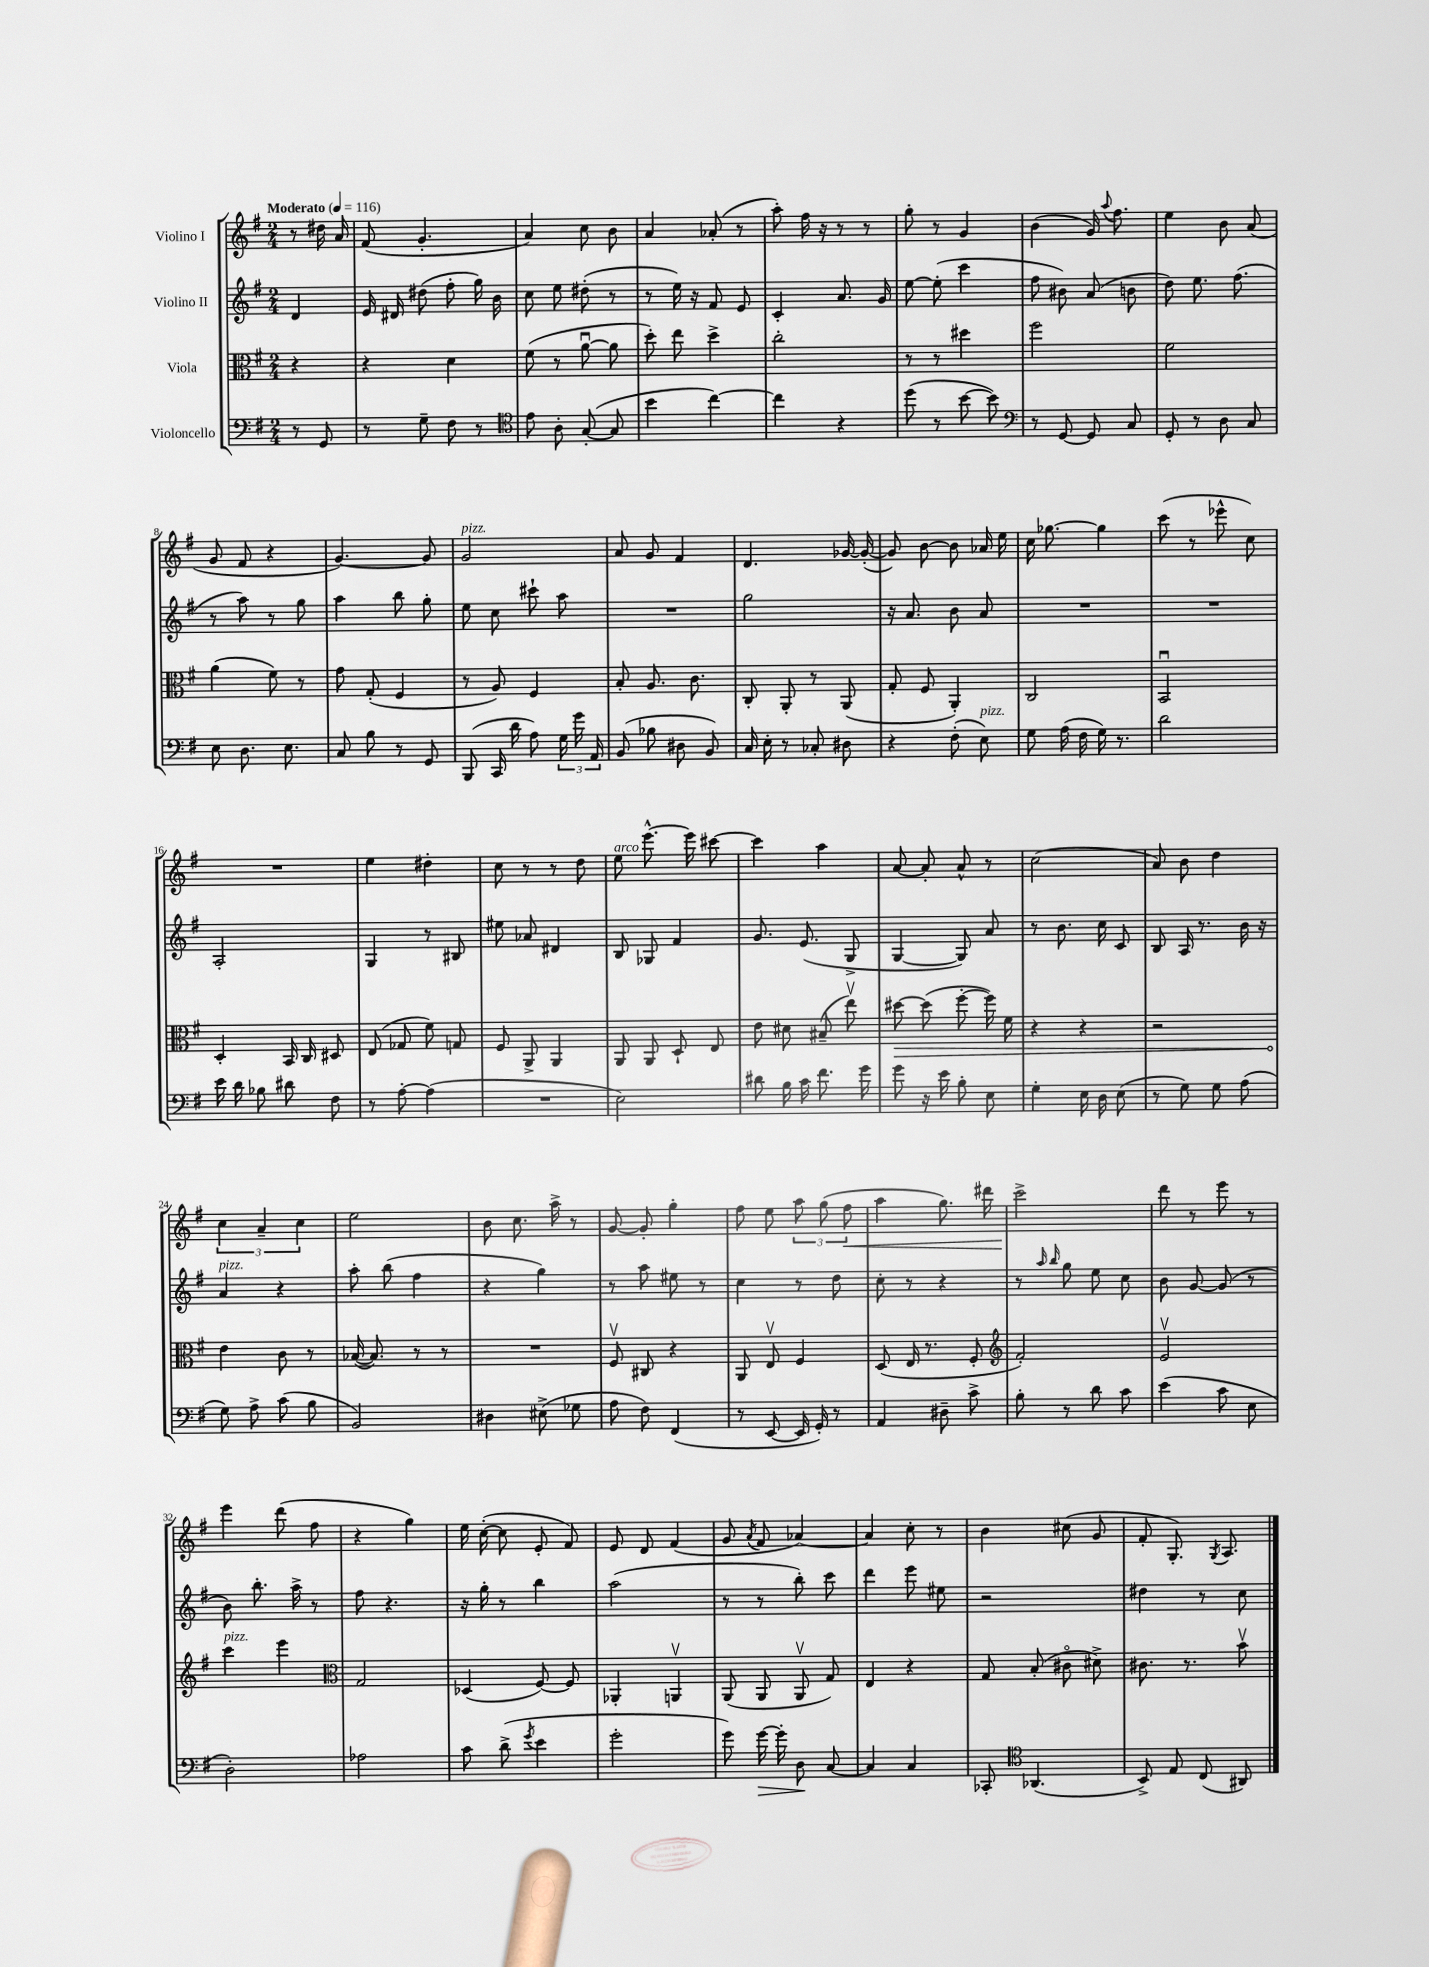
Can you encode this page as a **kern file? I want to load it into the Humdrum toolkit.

**kern	**kern	**kern	**kern
*staff4	*staff3	*staff2	*staff1
*clefF4	*clefC3	*clefG2	*clefG2
*k[f#]	*k[f#]	*k[f#]	*k[f#]
*M2/4	*M2/4	*M2/4	*M2/4
*MM116	*MM116	*MM116	*MM116
8r	4r	4d/	8r
8GG/	.	.	16dd#\
.	.	.	16a/
=	=	=	=
8r	4r	16e/	(8f#/
.	.	16d#/	.
8G~\	.	(8dd#\	4.g'/
8F#\	4d\	8ff#'\	.
8r	.	16gg\)	.
.	.	16b\	.
=	=	=	=
*clefC4	*	*	*
8e\	(8f#\	8cc\	4a/)
8A'\	8r	8ee\	.
([8G'/	[8au\	(8dd#'\	8cc\
8G/]	8a\]	8r	8b\
=	=	=	=
4b\	8dd'\)	8r	4a/
.	8ee\	16ee\)	.
.	.	16r	.
[4cc\)	4dd^\	8f#/	(8a-'/
.	.	8e/	8r
=	=	=	=
4cc\]	2cc'\	4c'/	8aa'\)
.	.	.	16ff#\
.	.	.	16r
4r	.	8.a/	8r
.	.	.	8r
.	.	16g/	.
=	=	=	=
(8dd\	8r	[8ee\	8gg'\
8r	8r	(8ee'\]	8r
[8b\	4dd#\	4ccc\	4g/
8b\])	.	.	.
=	=	=	=
*clefF4	*	*	*
8r	2ff#\	8ff#\	(4b\
[8GG/	.	8b#\)	.
8GG/]	.	(8a/	16g/)
.	.	.	8qqaa/
.	.	.	8.ff#\
8C/	.	8b\	.
=	=	=	=
8GG'/	2f#\	8dd\)	4ee\
8r	.	8.ee\	.
8D\	.	.	8b\
.	.	(8.ff#\	.
8C/	.	.	(8a/
=	=	=	=
8E\	(4a\	8r	8g/
8.D\	.	8aa\)	8f#/
.	8f#\)	8r	4r
8.E\	.	.	.
.	8r	8gg\	.
=	=	=	=
8C/	8g\	4aa\	[4.g/)
8B\	(8G'/	.	.
8r	4F#/	8bb\	.
8GG/	.	8gg'\	8g/]
=	=	=	=
(8BBB/	8r	8ee\	2g/
16CC/	8A/)	8cc\	.
16d\	.	.	.
8A\)	4F#/	8ccc#`\	.
24G\	.	8aa\	.
24g\	.	.	.
24AA/	.	.	.
=	=	=	=
(8BB/	8B'/	2r	8a/
8B-\	8.A/	.	8g/
8D#\	.	.	4f#/
.	8.c\	.	.
8BB/)	.	.	.
=	=	=	=
16C/	8C'/	2gg\	4.d/
16E'\	.	.	.
8r	8AA'/	.	.
8C-'/	8r	.	.
8D#\	(8AA/	.	[16g-/
.	.	.	(16g-'/_
=	=	=	=
4r	8G'/	16r	8g-/])
.	.	8.a/	.
.	8F#/	.	[8b\
(8F#'\	4AA'/)	8b\	8b\]
8E\)	.	8a/	16a-/
.	.	.	16ee\
=	=	=	=
8G\	2C/	2r	16cc\
.	.	.	[8.gg-\
(16A\	.	.	.
16F#\	.	.	.
16G\)	.	.	4gg-\]
8.r	.	.	.
=	=	=	=
2d\	2BBu/	2r	(8ccc\
.	.	.	8r
.	.	.	8eee-^^\
.	.	.	8cc\)
=	=	=	=
16e\	4D'/	2A'/	2r
16d\	.	.	.
8B-\	.	.	.
8d#\	16BB/	.	.
.	16C/	.	.
8F#\	8D#/	.	.
=	=	=	=
8r	(8E/	4G/	4ee\
[8A'\	8G-/	.	.
(4A\]	8f#\)	8r	4dd#'\
.	8G/	8B#/	.
=	=	=	=
2r	8F#/	8ee#\	8cc\
.	8AA^/	8a-/	8r
.	4AA/	4d#/	8r
.	.	.	8dd\
=	=	=	=
2E\)	8AA/	8B/	8ee\
.	8AA/	8G-/	[8.eee^^\
.	8D`/	4f#/	.
.	.	.	16eee\]
.	8E/	.	[8ccc#\
=	=	=	=
8d#\	8e\	8.g/	4ccc#\]
16B\	8d#\	.	.
16c\	.	(8.e/	.
8.f#\	(8B#~/	.	4aa\
.	8eev\)	8G^/	.
16g\	.	.	.
=	=	=	=
8g\	[8dd#\	[4G/	[8a/
16r	(8dd#\]	.	8a'/]
16e\	.	.	.
8B'\	[8ff#'\	8G/])	8a^^/
8E\	16ff#\])	8a/	8r
.	16f#\	.	.
=	=	=	=
4G'\	4r	8r	(2cc\
.	.	8.b\	.
16E\	4r	.	.
16D\	.	16cc\	.
(8E\	.	8c/	.
=	=	=	=
8r	2r	8B/	8a/)
8G\)	.	16A/	8b\
.	.	8.r	.
8G\	.	.	4dd\
(8A\	.	16b\	.
.	.	16r	.
=	=	=	=
8G\)	4e\	4a/	6cc\
8A^\	.	.	.
.	.	.	6a~/
(8c\	8c\	4r	.
.	.	.	6cc\
8B\	8r	.	.
=	=	=	=
2BB/)	([16B-/	8aa'\	2ee\
.	8.B-/])	.	.
.	.	(8bb\	.
.	8r	4ff#\	.
.	8r	.	.
=	=	=	=
4D#\	2r	4r	8b\
.	.	.	8.cc\
(8E#^\	.	4gg\)	.
.	.	.	16aa^\
8G-\	.	.	8r
=	=	=	=
8A\	8F#v/	8r	[8g/
8F#\)	8C#/	8aa\	8g'/]
(4FF#/	4r	8ee#\	4gg'\
.	.	8r	.
=	=	=	=
8r	8AA/	4cc\	8ff#\
[8EE/	8Ev/	.	8ee\
16EE/]	4F#/	8r	12aa\
16GG'/)	.	.	.
.	.	.	(12gg\
8r	.	8dd\	.
.	.	.	12ff#\
=	=	=	=
4AA/	(8D/	8cc'\	4aa\
.	16E/	8r	.
.	8.r	.	.
8D#~\	.	4r	8.gg\)
8c^\	8F#'/	.	.
.	.	.	16ddd#\
=	=	=	=
*	*clefG2	*	*
8B'\	2f#'/)	8r	2ccc^\
.	.	16qqaa/	.
.	.	16qqbb/	.
8r	.	8gg\	.
8d\	.	8ee\	.
8c\	.	8cc\	.
=	=	=	=
(4e\	2ev/	8b\	8ddd\
.	.	[8g/	8r
8c\	.	(8g/]	8eee\
8E\	.	8r	8r
=	=	=	=
2D'\)	4ccc\	8b\)	4eee\
.	.	8.bb'\	.
.	4eee\	.	(8ddd\
.	.	16aa^\	.
.	.	8r	8ff#\
=	=	=	=
*	*clefC3	*	*
2A-\	2G/	8ff#\	4r
.	.	4.r	.
.	.	.	4gg\)
=	=	=	=
8c\	(4D-/	16r	16ee\
.	.	16gg'\	([16cc'\
(8d^\	.	8r	8cc\]
8qg/	.	.	.
4e\	[8F#/)	4bb\	8e'/
.	8F#/]	.	8f#/)
=	=	=	=
2g'\	4AA-'/	(2aa\	8e/
.	.	.	8d/
.	4AAv/	.	(4f#/
=	=	=	=
8g\)	(8AA/	8r	8g/
.	.	.	8qa/
[16g\	8AA/	8r	8f#/
16g'\]	.	.	.
8D\	8AAv/	8bb'\)	[4a-/)
[8C/	8G/)	8ccc\	.
=	=	=	=
4C/]	4E/	4ddd\	4a-/]
4C/	4r	8eee\	8cc'\
.	.	8ee#\	8r
=	=	=	=
8CC-'/	8G/	2r	4b\
*clefC4	*	*	*
(4.AA-/	(8B'/	.	.
.	8c#o\	.	(8cc#\
.	8d#^\)	.	8g/
=	=	=	=
8BB^/)	8.c#\	4dd#\	8f#'/
8E/	.	.	8.G'/)
.	8.r	.	.
(8C/	.	8r	.
.	.	.	8qG/
.	.	.	8.A/
8AA#/)	8bv\	8cc\	.
==	==	==	==
*-	*-	*-	*-
